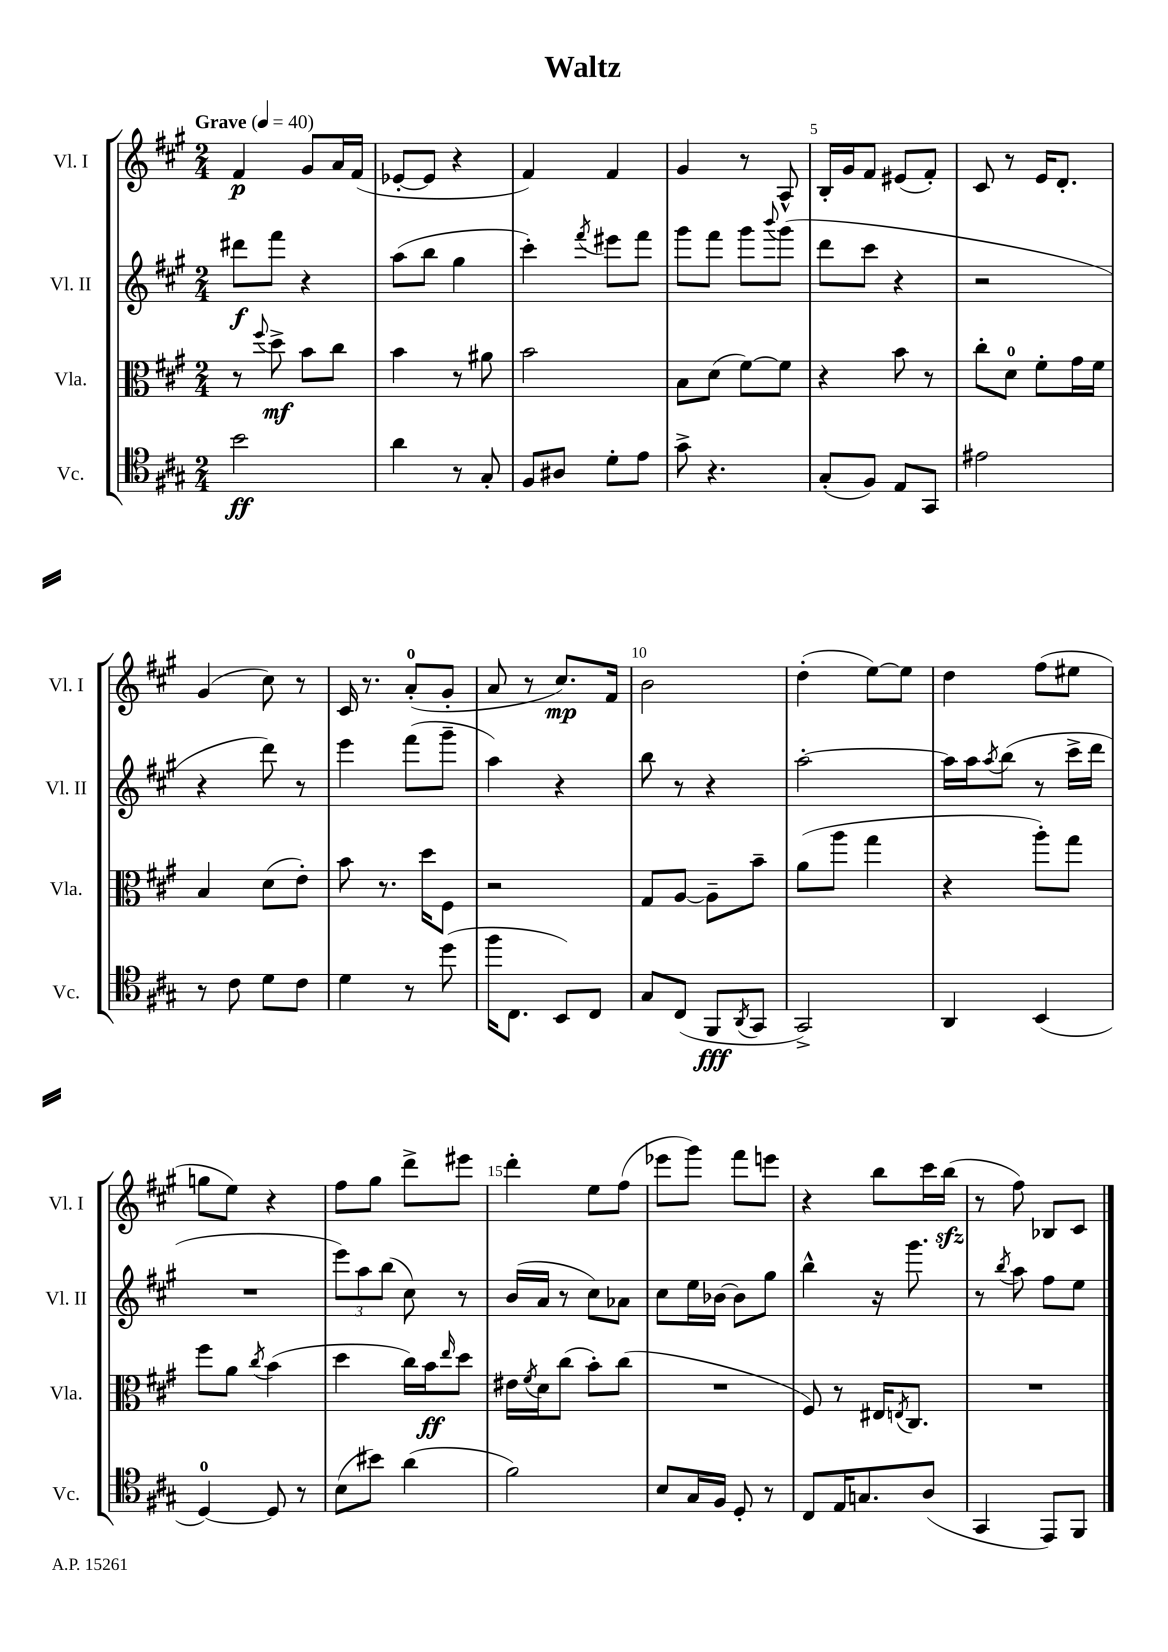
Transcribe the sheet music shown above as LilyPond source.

\header { title = "Waltz" }
<<
\new StaffGroup <<
\new Staff = "s0" \with { instrumentName = "Vl. I" shortInstrumentName = "Vl. I" } {
    \clef treble \key a \major \numericTimeSignature \time 2/4 \tempo "Grave" 4 = 40
    fis'4\p gis'8 a'16 fis'16( |
    ees'8~-. ees'8 r4 |
    fis'4) fis'4 |
    gis'4 r8 a8-^ |
    b16-. gis'16 fis'8 eis'8( fis'8-.) |
    cis'8 r8 e'16 d'8.-. |
    gis'4( cis''8) r8 |
    cis'16 r8. a'8-0-.( gis'8-. |
    a'8 r8 cis''8.\mp) fis'16 |
    b'2 |
    d''4-.( e''8~) e''8 |
    d''4 fis''8( eis''8 |
    g''8 e''8) r4 |
    fis''8 gis''8 d'''8-> eis'''8 |
    d'''4-. e''8 fis''8( |
    ees'''8 gis'''8) fis'''8 e'''8 |
    r4 b''8 cis'''16 b''16\sfz( |
    r8 fis''8) bes8 cis'8 \bar "|." |
}
\new Staff = "s1" \with { instrumentName = "Vl. II" shortInstrumentName = "Vl. II" } {
    \clef treble \key a \major \numericTimeSignature \time 2/4
    dis'''8\f fis'''8 r4 |
    a''8( b''8 gis''4 |
    cis'''4-.) \acciaccatura { fis'''8 } eis'''8 fis'''8 |
    gis'''8 fis'''8 gis'''8 \appoggiatura { b'''8 } gis'''8( |
    d'''8 cis'''8 r4 |
    r2 |
    r4 d'''8) r8 |
    e'''4 fis'''8( gis'''8-- |
    a''4) r4 |
    b''8 r8 r4 |
    a''2~-. |
    a''16 a''16 \acciaccatura { a''8 } b''8( r8 cis'''16-> d'''16 |
    R2 |
    \tuplet 3/2 { e'''8) a''8 b''8( } cis''8) r8 |
    b'16( a'16 r8 cis''8) aes'8 |
    cis''8 e''16 bes'16~ bes'8 gis''8 |
    b''4-^ r16 gis'''8. |
    r8 \acciaccatura { b''8 } a''8 fis''8 e''8 \bar "|." |
}
\new Staff = "s2" \with { instrumentName = "Vla." shortInstrumentName = "Vla." } {
    \clef alto \key a \major \numericTimeSignature \time 2/4
    r8 \appoggiatura { fis''8 } d''8->\mf b'8 cis''8 |
    b'4 r8 ais'8 |
    b'2 |
    b8 d'8( fis'8~) fis'8 |
    r4 b'8 r8 |
    cis''8-. d'8-0 fis'8-. gis'16 fis'16 |
    b4 d'8( e'8-.) |
    b'8 r8. d''16 fis8 |
    r2 |
    gis8 a8~ a8-- b'8-- |
    a'8( a''8 gis''4 |
    r4 a''8-.) gis''8 |
    fis''8 a'8 \acciaccatura { cis''8 } b'4( |
    d''4 cis''16) b'16\ff \grace { e''16 } d''8 |
    eis'16 \acciaccatura { fis'8 } d'16 cis''8( b'8-.) cis''8( |
    R2 |
    fis8) r8 eis16 \acciaccatura { e8 } cis8. |
    R2 \bar "|." |
}
\new Staff = "s3" \with { instrumentName = "Vc." shortInstrumentName = "Vc." } {
    \clef tenor \key a \major \numericTimeSignature \time 2/4
    b'2\ff |
    a'4 r8 gis8-. |
    fis8 ais8 d'8-. e'8 |
    gis'8-> r4. |
    gis8-.( fis8) e8 gis,8 |
    eis'2 |
    r8 cis'8 d'8 cis'8 |
    d'4 r8 d''8( |
    fis''16 cis8. b,8) cis8 |
    gis8 cis8( fis,8\fff \acciaccatura { a,8 } gis,8 |
    gis,2->) |
    a,4 b,4( |
    d4-0~) d8 r8 |
    b8( bis'8) a'4( |
    fis'2) |
    b8 gis16 fis16 d8-. r8 |
    cis8 e16 g8. a8( |
    gis,4 e,8) fis,8 \bar "|." |
}
>>
>>
\layout { \context { \Score \override BarNumber.break-visibility = ##(#f #t #t) barNumberVisibility = #(every-nth-bar-number-visible 5) } }
